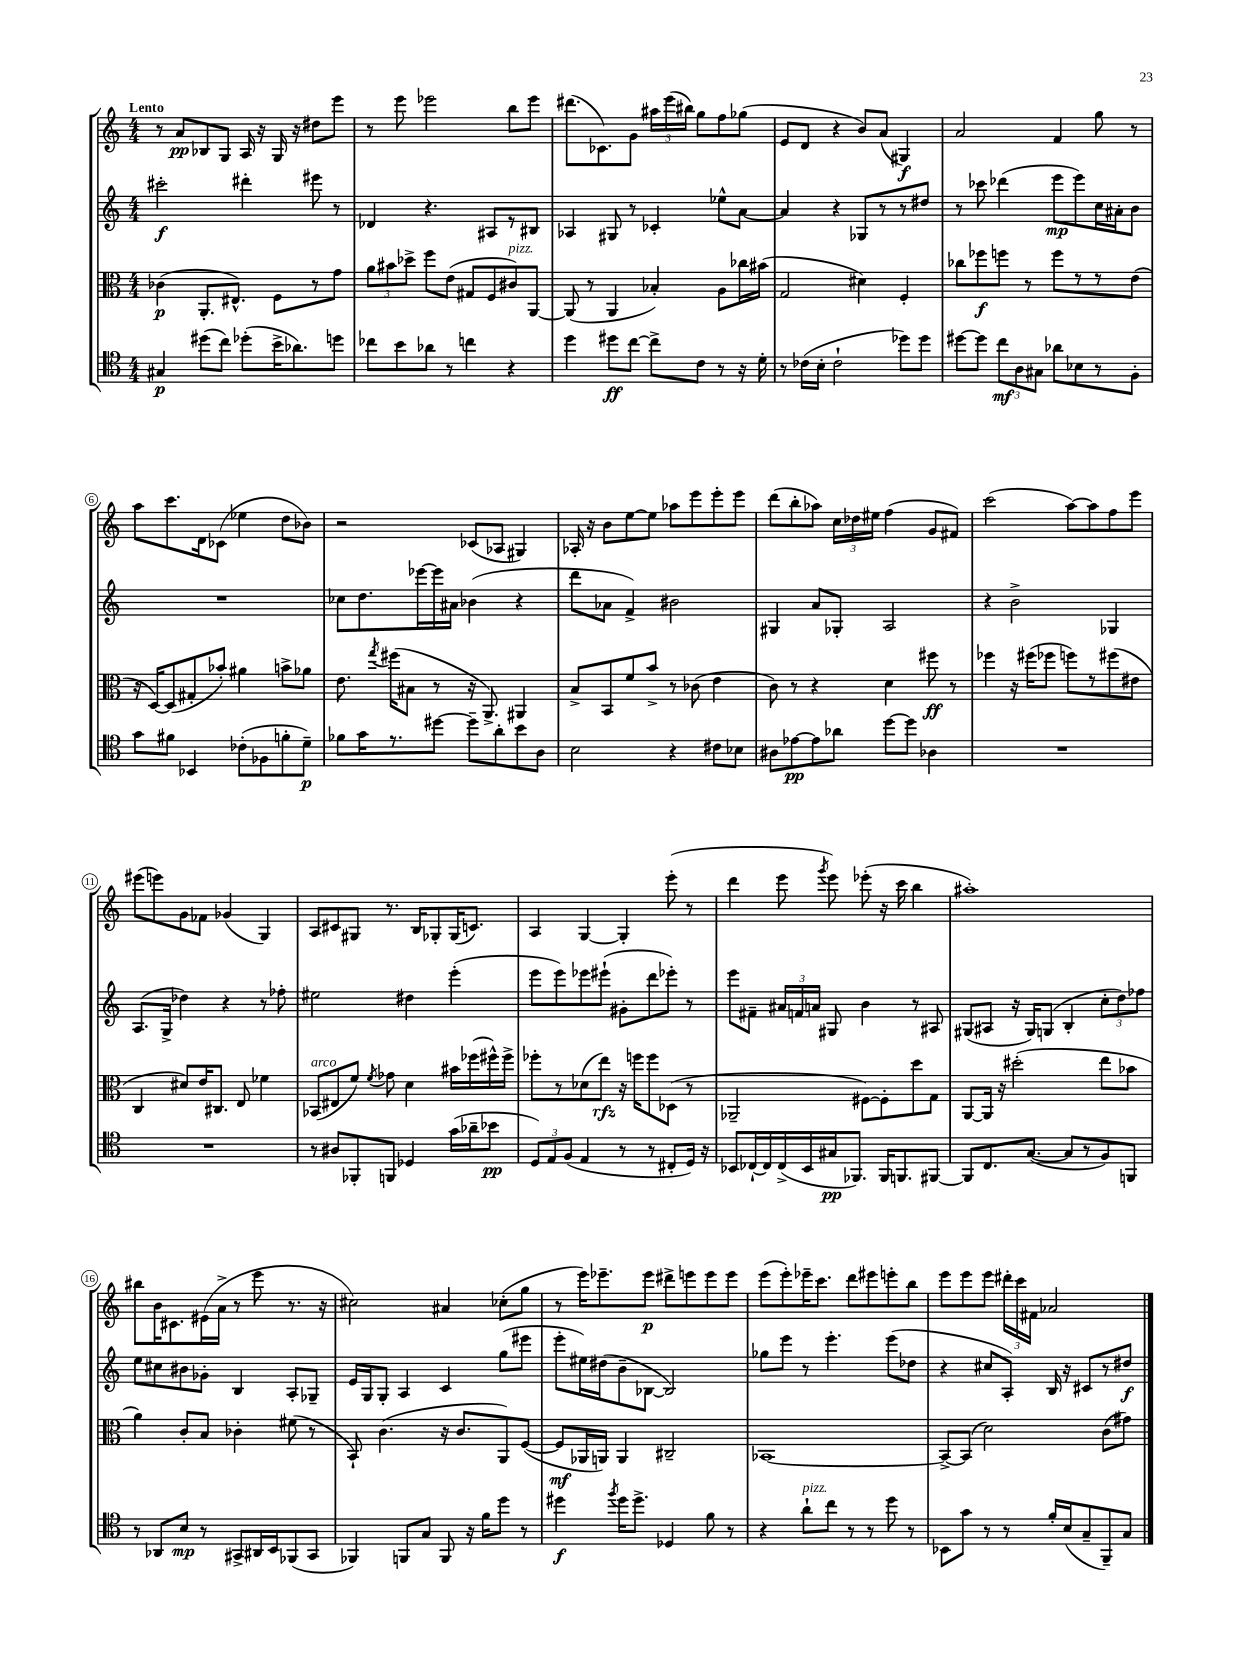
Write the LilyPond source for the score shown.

<<
\new StaffGroup <<
\new Staff = "s0" {
    \clef treble \key c \major \numericTimeSignature \time 4/4 \tempo "Lento"
    \autoBeamOff r8 a'8[\pp bes8 g8] a16 r16 g16 r16 dis''8[ e'''8] |
    r8 e'''8 ees'''2 b''8[ ees'''8] |
    dis'''8.[( ces'8.) g'8] \tuplet 3/2 { ais''16[ e'''16( bis''16]) } g''8[ f''8 ges''8]( |
    e'8[ d'8] r4 b'8[) a'8]( gis4\f) |
    a'2 f'4 g''8 r8 |
    a''8[ c'''8. d'16 ces'8]( ees''4 d''8[ bes'8]) |
    r2 ces'8[( aes8] gis4) |
    aes16-. r16 b'8[ e''8~ e''8] aes''8[ e'''8 e'''8-. e'''8] |
    d'''8[( b''8-. aes''8]) \tuplet 3/2 { c''16[ des''16 eis''16] } f''4( g'8[ fis'8]) |
    c'''2( a''8[~) a''8 f''8 e'''8] |
    eis'''8[( e'''8) g'8 fes'8] ges'4( g4) |
    a8[ cis'8 gis8] r8. b16[ ges8-. ges16( c'8.]) |
    a4 g4~ g4-. e'''8-.( r8 |
    d'''4 e'''8 \acciaccatura { g'''8 } e'''8) ees'''8-.( r16 c'''16 b''4 |
    ais''1-.) |
    bis''8[ b'16 cis'8. eis'16( a'16]-> r8 e'''8 r8. r16 |
    cis''2) ais'4 ces''8[-.( g''8] |
    r8 e'''16[) ees'''8.-- ees'''8]\p dis'''8[-> e'''8 e'''8 e'''8] |
    e'''8[( e'''8-.) ees'''16-- c'''8.] d'''8[ eis'''8 e'''8-. b''8] |
    e'''8[ e'''8 e'''8] \tuplet 3/2 { dis'''16[-. c'''16 fis'16] } aes'2 \bar "|." |
}
\new Staff = "s1" {
    \clef treble \key c \major \numericTimeSignature \time 4/4
    \autoBeamOff cis'''2-.\f dis'''4-. eis'''8 r8 |
    des'4 r4. ais8[ r8 bis8] |
    aes4 gis8 r8 ces'4-. ees''8[-^ a'8]~ |
    a'4 r4 ges8[ r8 r8 dis''8] |
    r8 ces'''8 des'''4( e'''8[\mp e'''8) c''16 ais'16-. b'8] |
    R1 |
    ces''8[ d''8. ees'''16~ ees'''16 ais'16] bes'4( r4 |
    d'''8[ aes'8] f'4->) bis'2 |
    gis4 a'8[ ges8]-. a2 |
    r4 b'2-> ges4 |
    a8.[( g16]-> des''4) r4 r8 fes''8-. |
    eis''2 dis''4 e'''4-.( |
    e'''8[ e'''8) ees'''8 eis'''8]-!( gis'8[-. d'''8 ees'''8]-.) r8 |
    e'''8[ fis'8]-- \tuplet 3/2 { ais'16[ f'16 a'16] } gis8 b'4 r8 ais8 |
    gis8[( ais8] r16 gis16[) g8]( b4-. \tuplet 3/2 { c''8[-. d''8) fes''8] } |
    e''8[ cis''8 bis'8 ges'8]-. b4 a8[-. ges8]-- |
    e'16[ g16 g8]-. a4 c'4 g''8[( eis'''8] |
    e'''8[-. eis''16) dis''16( b'8-- bes8]~ bes2) |
    ges''8[ e'''8] r8 e'''4.-. e'''8[( des''8] |
    r4 cis''8[ a8]-.) b16 r16 cis'8[ r8 dis''8]\f \bar "|." |
}
\new Staff = "s2" {
    \clef alto \key c \major \numericTimeSignature \time 4/4
    \autoBeamOff ces'4\p( a,8.[-. eis8.]-^) f8[ r8 g'8] |
    \tuplet 3/2 { a'8[ bis'8 des''8]-> } f''8[ e'8]( gis8[ f8 cis'8^\markup { \italic "pizz." }) a,8]~ |
    a,8( r8 a,4 bes4-.) a8[ ces''16 bis'16]( |
    g2 dis'4) f4-. |
    ces''8[ fes''8\f f''8] r8 f''8[ r8 r8 e'8]( |
    r16 d16[~) d8( gis8-. bes'8]-.) ais'4 b'8[-> aes'8] |
    e'8. \acciaccatura { g''8 } fis''16[( bis8] r8 r16 a,8.->) ais,4 |
    b8[-> b,8 f'8 b'8]-> r8 ces'8( e'4 |
    c'8) r8 r4 d'4 fis''8\ff r8 |
    fes''4 r16 fis''16[( fes''8] f''8[) r8 fis''8( eis'8] |
    c4 dis'8[) e'16 cis8.] e8 fes'4 |
    bes,8[^\markup { \italic "arco" }( eis8 f'8]) \acciaccatura { f'8 } ges'8 d'4 bis'16[ fes''16( fis''16-^) fis''16]-> |
    fes''8[-. r8 des'8( e''8]\rfz) r16 f''16[ f''8 des8]( r8 |
    aes,2-- fis8[~) fis8-. d''8 g8] |
    a,8[~ a,16] r16 dis''2-.( e''8[ bes'8] |
    a'4) c'8[-. b8] ces'4-. fis'8( r8 |
    b,8-!) c'4.( r16 c'8.[ a,8) f8]~( |
    f8[\mf aes,16 a,16]) a,4 cis2-- |
    bes,1~ |
    bes,8[~-> bes,8]( d'2) c'8[( gis'8]) \bar "|." |
}
\new Staff = "s3" {
    \clef tenor \key c \major \numericTimeSignature \time 4/4
    \autoBeamOff gis4\p dis''8[( c''8]) des''8[-.( b'16-> aes'8.) d''8] |
    ces''8[ b'8 aes'8] r8 c''4 r4 |
    d''4 dis''8[\ff c''8]~ c''8[-> c'8] r8 r16 d'16-. |
    r8 ces'16[( b16]-. ces'2-! des''8[) des''8] |
    dis''8[~ dis''8] \tuplet 3/2 { c''8[\mf a8 gis8] } aes'8[ bes8 r8 f8]-. |
    g'8[ fis'8] bes,4 ces'8[-.( fes8 f'8-. d'8]--\p) |
    fes'8[ g'16 r8. dis''8]~ dis''8[-- a'8-. b'8 a8] |
    b2 r4 cis'8[ bes8] |
    ais8[ ees'8~\pp ees'8 aes'8] d''8[~ d''8] aes4 |
    R1 |
    R1 |
    r8 ais8[ fes,8-. f,8] des4 g'16[( aes'16-- bes'8]\pp |
    \tuplet 3/2 { d8[) e8 f8]( } e4 r8 r8 cis8[-. d16]) r16 |
    bes,8[ ces16~-! ces16 ces16->( bes,16 gis16\pp fes,8.]) fes,16[ f,8. fis,8]~ |
    fis,8[ c8. g8.]~( g8[ r8 f8) f,8] |
    r8 aes,8[ b8]\mp r8 gis,8[-> ais,16 b,16 fes,8( gis,8] |
    fes,4) f,8[ g8] f,8 r16 f'16[ d''8] r8 |
    dis''4\f \acciaccatura { f''8 } dis''16[ dis''8.]-> des4 f'8 r8 |
    r4 a'8[-!^\markup { \italic "pizz." } c''8] r8 r8 d''8 r8 |
    bes,8[ g'8] r8 r8 f'16[-. b16( g8-- f,8--) g8] \bar "|." |
}
>>
>>
\layout { \context { \Score \override BarNumber.stencil = #(make-stencil-circler 0.1 0.3 ly:text-interface::print) } }
